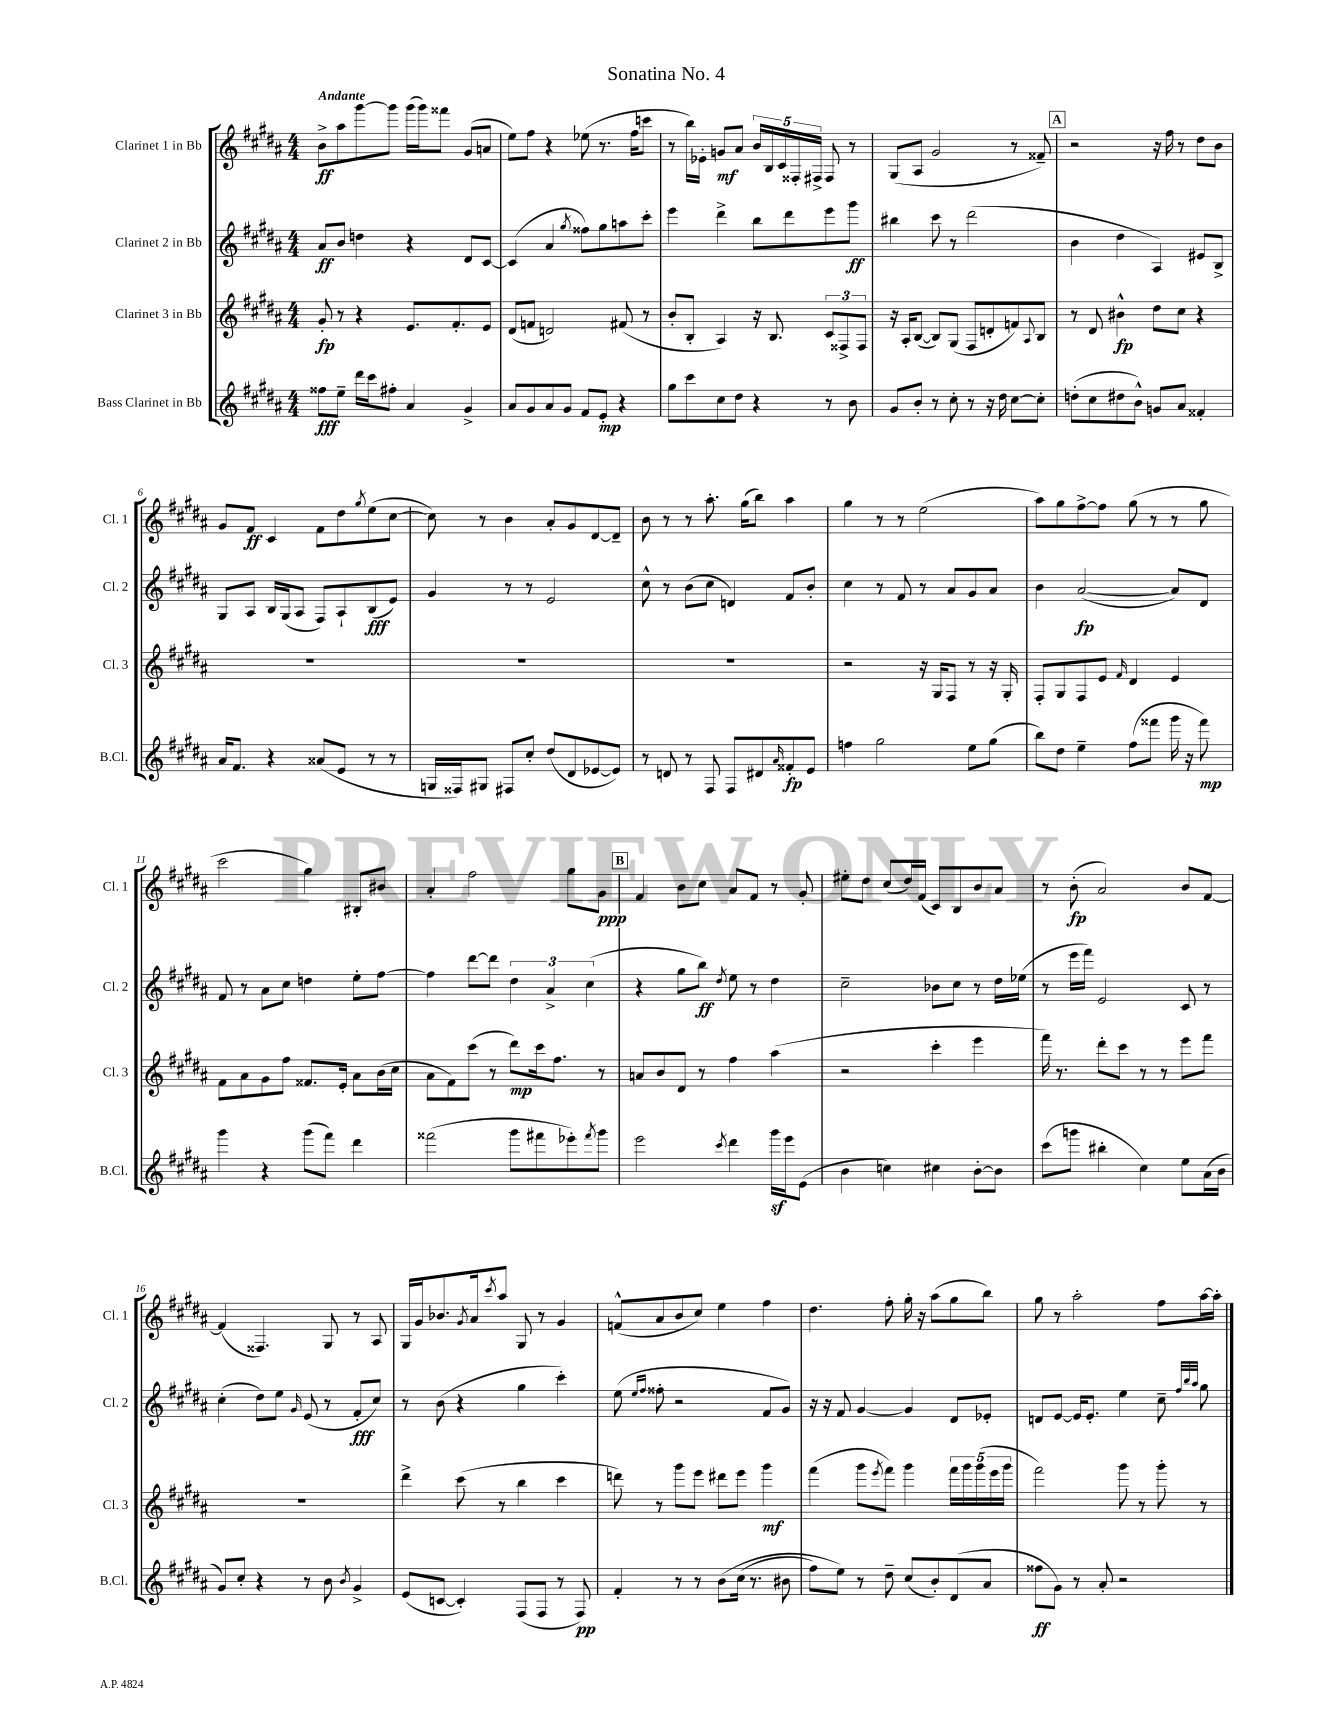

**kern	**dynam	**kern	**dynam	**kern	**dynam	**kern	**dynam
*part4	*part4	*part3	*part3	*part2	*part2	*part1	*part1
*staff4	*staff4	*staff3	*staff3	*staff2	*staff2	*staff1	*staff1
*I"Bass Clarinet in Bb	*	*I"Clarinet 3 in Bb	*	*I"Clarinet 2 in Bb	*	*I"Clarinet 1 in Bb	*
*I'B.Cl.	*	*I'Cl. 3	*	*I'Cl. 2	*	*I'Cl. 1	*
*clefG2	*	*clefG2	*	*clefG2	*	*clefG2	*
*k[f#c#g#d#a#]	*	*k[f#c#g#d#a#]	*	*k[f#c#g#d#a#]	*	*k[f#c#g#d#a#]	*
*M4/4	*	*M4/4	*	*M4/4	*	*M4/4	*
=1	=1	=1	=1	=1	=1	=1	=1
!	!	!	!	!	!	!LO:TX:a:B:t=Andante	!
8ff##X\L	fff	8g#'/	fp	8a#/L	ff	8b^\L	ff
8ee~\J	.	8r	.	8b/J	.	8aa#\	.
16ddd#\LL	.	4r	.	4ddn\	.	[8ggg#\	.
16ccc#\J	.	.	.	.	.	.	.
8ff#X'\J	.	.	.	.	.	8ggg#\J]	.
4a#/	.	8.e/L	.	4r	.	(16ggg#\LL	.
.	.	.	.	.	.	16ggg#\J)	.
.	.	.	.	.	.	8fff##X\J	.
.	.	8.f#'/	.	.	.	.	.
4g#^/	.	.	.	8d#/L	.	(8g#/L	.
.	.	8e/J	.	[8c#/J	.	8an/J	.
=2	=2	=2	=2	=2	=2	=2	=2
8a#/L	.	(8d#/L	.	(4c#/]	.	8ee\L)	.
8g#/	.	8fn/J	.	.	.	8ff#\J	.
8a#/	.	2dn/)	.	4a#/	.	4r	.
8g#/J	.	.	.	.	.	.	.
.	.	.	.	8qgg#/	.	.	.
8f#/L	.	.	.	8ff##X\L)	.	(8ee-X\	.
8e'/J	mp	.	.	8gg#\	.	8.r	.
4r	.	(8f#X/	.	8aan\	.	.	.
.	.	.	.	.	.	16ff#\KL	.
.	.	8r	.	8ccc#'\J	.	8cccn\J	.
=3	=3	=3	=3	=3	=3	=3	=3
8gg#\L	.	8b'/L	.	4eee\	.	8r	.
8ccc#\	.	8B'/J	.	.	.	16bb\LL)	.
.	.	.	.	.	.	16e-X'\JJ	.
8cc#\	.	4A#/)	.	4ddd#^\	.	8gn/L	mf
8dd#\J	.	.	.	.	.	8a#/J	.
4r	.	16r	.	8bb\L	.	20b/LL	.
.	.	.	.	.	.	20B/	.
.	.	8.B/	.	.	.	.	.
.	.	.	.	.	.	20c#/	.
.	.	.	.	8ddd#\	.	.	.
.	.	.	.	.	.	20F##X'/	.
.	.	.	.	.	.	20F#X^/JJ	.
8r	.	12c#/L	.	8eee\	.	8F#/	.
.	.	12F##X^/	.	.	.	.	.
8b\	.	.	.	8ggg#\J	ff	8r	.
.	.	12F##/J	.	.	.	.	.
=4	=4	=4	=4	=4	=4	=4	=4
8g#/L	.	16r	.	4bb#X\	.	(8G#/L	.
.	.	16A#'/KL	.	.	.	.	.
8b'/J	.	([8B/J	.	.	.	8A#/J	.
8r	.	8B/L])	.	8ccc#\	.	2g#/	.
8cc#'\	.	(8G#/J	.	8r	.	.	.
8r	.	8F#/L	.	(2ddd#\	.	.	.
16r	.	8dn'/	.	.	.	.	.
16dd#\	.	.	.	.	.	.	.
[8cc#\L	.	8fn/)	.	.	.	8r	.
.	.	8qqA#/	.	.	.	.	.
8cc#'\J]	.	8B/J	.	.	.	8f##X~/)	.
!!LO:REH:place=s1:t=A
=5	=5	=5	=5	=5	=5	=5	=5
(8ddn'\L	.	8r	.	4b\	.	2r	.
8cc#\	.	8d#/	.	.	.	.	.
8dd#X\	.	4b#X^^\	fp	4dd#\	.	.	.
8b^^\J)	.	.	.	.	.	.	.
8gn/L	.	8dd#\L	.	4A#/)	.	16r	.
.	.	.	.	.	.	16ff#\	.
8a#/J	.	8cc#\J	.	.	.	8r	.
4f##X'/	.	4r	.	8e#X/L	.	8dd#\L	.
.	.	.	.	8B^/J	.	8b\J	.
!!LO:LB:g=z
=6	=6	=6	=6	=6	=6	=6	=6
16a#/KL	.	1r	.	8G#/L	.	8g#/L	.
8.f#/J	.	.	.	.	.	.	.
.	.	.	.	8A#/J	.	8f#/J	ff
4r	.	.	.	16B/LL	.	4c#/	.
.	.	.	.	(16G#/J	.	.	.
.	.	.	.	8A#/J	.	.	.
(8a##X/L	.	.	.	8F#/L)	.	8f#\L	.
8e/J	.	.	.	8A#`/	.	8dd#\	.
.	.	.	.	.	.	8qgg#/	.
8r	.	.	.	(8B/	fff	(8ee\	.
8r	.	.	.	8e/J)	.	[8cc#\J	.
=7	=7	=7	=7	=7	=7	=7	=7
16Gn/LL	.	1r	.	4g#/	.	8cc#\])	.
16F##X/J)	.	.	.	.	.	.	.
8G#X/J	.	.	.	.	.	8r	.
8F#X/L	.	.	.	8r	.	4b\	.
8cc#'/J	.	.	.	8r	.	.	.
(8dd#/L	.	.	.	2e/	.	8a#'/L	.
8d#/	.	.	.	.	.	8g#/	.
[8e-X/	.	.	.	.	.	[8d#/	.
8e-/J])	.	.	.	.	.	8d#~/J]	.
=8	=8	=8	=8	=8	=8	=8	=8
8r	.	1r	.	8cc#^^\	.	8b\	.
8dn/	.	.	.	8r	.	8r	.
8r	.	.	.	(8b\L	.	8r	.
8F#/	.	.	.	8cc#\J	.	8.aa#'\	.
8F#/L	.	.	.	4dn/)	.	.	.
.	.	.	.	.	.	(16gg#\KL	.
8d#X/	.	.	.	.	.	8bb\J)	.
16qqa#/	.	.	.	.	.	.	.
8f##X'/	fp	.	.	8f#/L	.	4aa#\	.
8e/J	.	.	.	8b'/J	.	.	.
=9	=9	=9	=9	=9	=9	=9	=9
4ffn\	.	2r	.	4cc#\	.	4gg#\	.
2gg#\	.	.	.	8r	.	8r	.
.	.	.	.	8f#/	.	8r	.
.	.	16r	.	8r	.	(2ee\	.
.	.	16G#/KL	.	.	.	.	.
.	.	8F#/J	.	8a#/L	.	.	.
8ee\L	.	8r	.	8g#/	.	.	.
(8gg#\J	.	16r	.	8a#/J	.	.	.
.	.	16G#'/	.	.	.	.	.
=10	=10	=10	=10	=10	=10	=10	=10
8bb\L)	.	8F#'/L	.	4b\	.	8aa#\L)	.
8dd#\J	.	8G#/	.	.	.	8gg#\	.
4ee~\	.	8F#/	.	([2a#/	fp	[8ff#^\	.
.	.	8e/J	.	.	.	8ff#\J]	.
.	.	16qqf#/	.	.	.	.	.
(8ff#\L	.	4d#/	.	.	.	(8gg#\	.
8fff##X\J	.	.	.	.	.	8r	.
16ggg#\	.	4e/	.	8a#/L])	.	8r	.
16r	.	.	.	.	.	.	.
8fff##\)	mp	.	.	8d#/J	.	8gg#\	.
!!LO:LB:g=z
=11	=11	=11	=11	=11	=11	=11	=11
4ggg#\	.	8f#\L	.	8f#/	.	2ccc#\	.
.	.	8a#\	.	8r	.	.	.
4r	.	8g#\	.	8a#\L	.	.	.
.	.	8ff#\J	.	8cc#\J	.	.	.
(8ggg#\L	.	8.f##X/L	.	4ddn\	.	4gg#\)	.
8fff#\J)	.	.	.	.	.	.	.
.	.	16e'/Jk	.	.	.	.	.
4ddd#\	.	8a#\L	.	8ee'\L	.	8B#X'/L	.
.	.	(16b\L	.	[8ff#\J	.	8b#X/J	.
.	.	16cc#\JJ	.	.	.	.	.
=12	=12	=12	=12	=12	=12	=12	=12
(2fff##X\	.	8a#\L	.	4ff#\]	.	4a#'/	.
.	.	8f#\)	.	.	.	.	.
.	.	(8ccc#\J	.	[8ddd#\L	.	2ff#\	.
.	.	8r	.	8ddd#\J]	.	.	.
8ggg#\L	.	8ddd#\L)	mp	6dd#\	.	.	.
8fff#X\	.	16ccc#\k	.	.	.	.	.
.	.	.	.	6a#^/	.	.	.
.	.	8.ff#\J	.	.	.	.	.
8eee-X'\)	.	.	.	.	.	8gg#\L	.
.	.	.	.	(6cc#\	.	.	.
8qfff#/	.	.	.	.	.	.	.
8ggg#\J	.	8r	.	.	.	8g#\J	ppp
!!LO:REH:place=s1:t=B
=13	=13	=13	=13	=13	=13	=13	=13
2eee\	.	8an/L	.	4r	.	4f#/	.
.	.	8b/	.	.	.	.	.
.	.	8d#/J	.	8gg#\L	.	8b\L	.
.	.	8r	.	8bb\J)	ff	8cc#\J	.
8qccc#/	.	.	.	8qdd#/	.	.	.
4ddd#\	.	4ff#\	.	8ee\	.	8a#/L	.
.	.	.	.	8r	.	8f#/J	.
16ggg#z\LL	.	(4aa#\	.	4dd#\	.	8r	.
16eee\J	.	.	.	.	.	.	.
(8e\J	.	.	.	.	.	8g#'/	.
=14	=14	=14	=14	=14	=14	=14	=14
4b\	.	2r	.	2cc#~\	.	8ee#X'\L	.
.	.	.	.	.	.	8dd#\J	.
4ccn\)	.	.	.	.	.	(8cc#/L	.
.	.	.	.	.	.	16dd#/L)	.
.	.	.	.	.	.	(16f#/JJ	.
4cc#X\	.	4ccc#'\	.	8b-X\L	.	8c#/L)	.
.	.	.	.	8cc#\J	.	8B/	.
[8b'\L	.	4eee\	.	8r	.	8b/	.
8b\J]	.	.	.	16dd#\LL	.	8a#/J	.
.	.	.	.	(16ee-X\JJ	.	.	.
=15	=15	=15	=15	=15	=15	=15	=15
(8ccc#\L	.	16fff#\)	.	8r	.	8r	.
.	.	8.r	.	.	.	.	.
8gggn\J	.	.	.	16eee\LL	.	(8b'\	fp
.	.	.	.	16fff#\JJ)	.	.	.
4bb#X'\	.	8ddd#'\L	.	2e/	.	2a#/)	.
.	.	8ccc#\J	.	.	.	.	.
4cc#\)	.	8r	.	.	.	.	.
.	.	8r	.	.	.	.	.
8ee\L	.	8eee\L	.	8c#/	.	8b/L	.
(16a#\L	.	8fff#\J	.	8r	.	[8f#/J	.
16b\JJ	.	.	.	.	.	.	.
!!LO:LB:g=z
=16	=16	=16	=16	=16	=16	=16	=16
8g#/L)	.	1r	.	(4cc#'\	.	(4f#/]	.
8cc#'/J	.	.	.	.	.	.	.
4r	.	.	.	8dd#\L)	.	4.F##X/)	.
.	.	.	.	8ee\J	.	.	.
.	.	.	.	16qqg#/	.	.	.
8r	.	.	.	(8e/	.	.	.
8b\	.	.	.	8r	.	8G#/	.
8qb/	.	.	.	.	.	.	.
4g#^/	.	.	.	8f#'/L	fff	8r	.
.	.	.	.	8cc#/J)	.	8A#/	.
=17	=17	=17	=17	=17	=17	=17	=17
(8e/L	.	4ddd#^\	.	8r	.	16G#/LL	.
.	.	.	.	.	.	16g#/J	.
[8cn/J	.	.	.	(8b\	.	8.b-X/	.
4c'/])	.	(8ccc#\	.	4r	.	.	.
.	.	.	.	.	.	8qg#/	.
.	.	.	.	.	.	16a#/k	.
.	.	.	.	.	.	8qccc#/	.
.	.	8r	.	.	.	8aa#/J	.
(8F#/L	.	4bb\	.	4gg#\	.	8G#/	.
8F#/J	.	.	.	.	.	8r	.
8r	.	4ccc#\	.	4ccc#'\)	.	4g#/	.
8F#/)	pp	.	.	.	.	.	.
=18	=18	=18	=18	=18	=18	=18	=18
4f#'/	.	8dddn\)	.	(8ee\	.	(8fn^^/L	.
.	.	.	.	16qqee/LL	.	.	.
.	.	.	.	16qqff#/JJ	.	.	.
.	.	8r	.	8ff##X'\	.	8a#/	.
8r	.	8ggg#\L	.	2r	.	8b/	.
8r	.	8eee\J	.	.	.	8cc#/J)	.
(8b\L	.	8ddd#X\L	.	.	.	4ee\	.
(16cc#\Jk	.	8eee\J	.	.	.	.	.
8.r	.	.	.	.	.	.	.
.	.	4ggg#\	mf	8f#/L	.	4ff#\	.
8b#X\	.	.	.	8g#/J)	.	.	.
=19	=19	=19	=19	=19	=19	=19	=19
8ff#\L)	.	(4fff#\	.	16r	.	4.dd#\	.
.	.	.	.	16r	.	.	.
8ee\J)	.	.	.	8f#/	.	.	.
8r	.	8ggg#\L	.	[4g#/	.	.	.
.	.	8qeee/	.	.	.	.	.
8dd#~\	.	8fff#\J)	.	.	.	8ff#'\	.
(8cc#/L	.	4ggg#\	.	4g#/]	.	16gg#'\	.
.	.	.	.	.	.	16r	.
8b'/)	.	.	.	.	.	(8aa#\L	.
(8d#/	.	20fff#\LL	.	8d#/L	.	8gg#\	.
.	.	20ggg#\	.	.	.	.	.
.	.	(20ggg#\	.	.	.	.	.
8a#/J	.	.	.	8e-X'/J	.	8bb\J)	.
.	.	20eee\	.	.	.	.	.
.	.	20ggg#\JJ	.	.	.	.	.
=20	=20	=20	=20	=20	=20	=20	=20
8ff##X\L	ff	2fff#\)	.	8dn/L	.	8gg#\	.
8g#\J)	.	.	.	[8e/J	.	8r	.
8r	.	.	.	16e/KL]	.	2aa#'\	.
.	.	.	.	8.e'/J	.	.	.
8a#'/	.	.	.	.	.	.	.
2r	.	8ggg#\	.	4ee\	.	.	.
.	.	8r	.	.	.	.	.
.	.	8ggg#'\	.	8cc#~\	.	8ff#\L	.
.	.	.	.	32qqff#/LLL	.	.	.
.	.	.	.	32qqbb/	.	.	.
.	.	.	.	32qqaa#/JJJ	.	.	.
.	.	8r	.	8gg#\	.	[16aa#\L	.
.	.	.	.	.	.	16aa#'\JJ]	.
==	==	==	==	==	==	==	==
*-	*-	*-	*-	*-	*-	*-	*-
